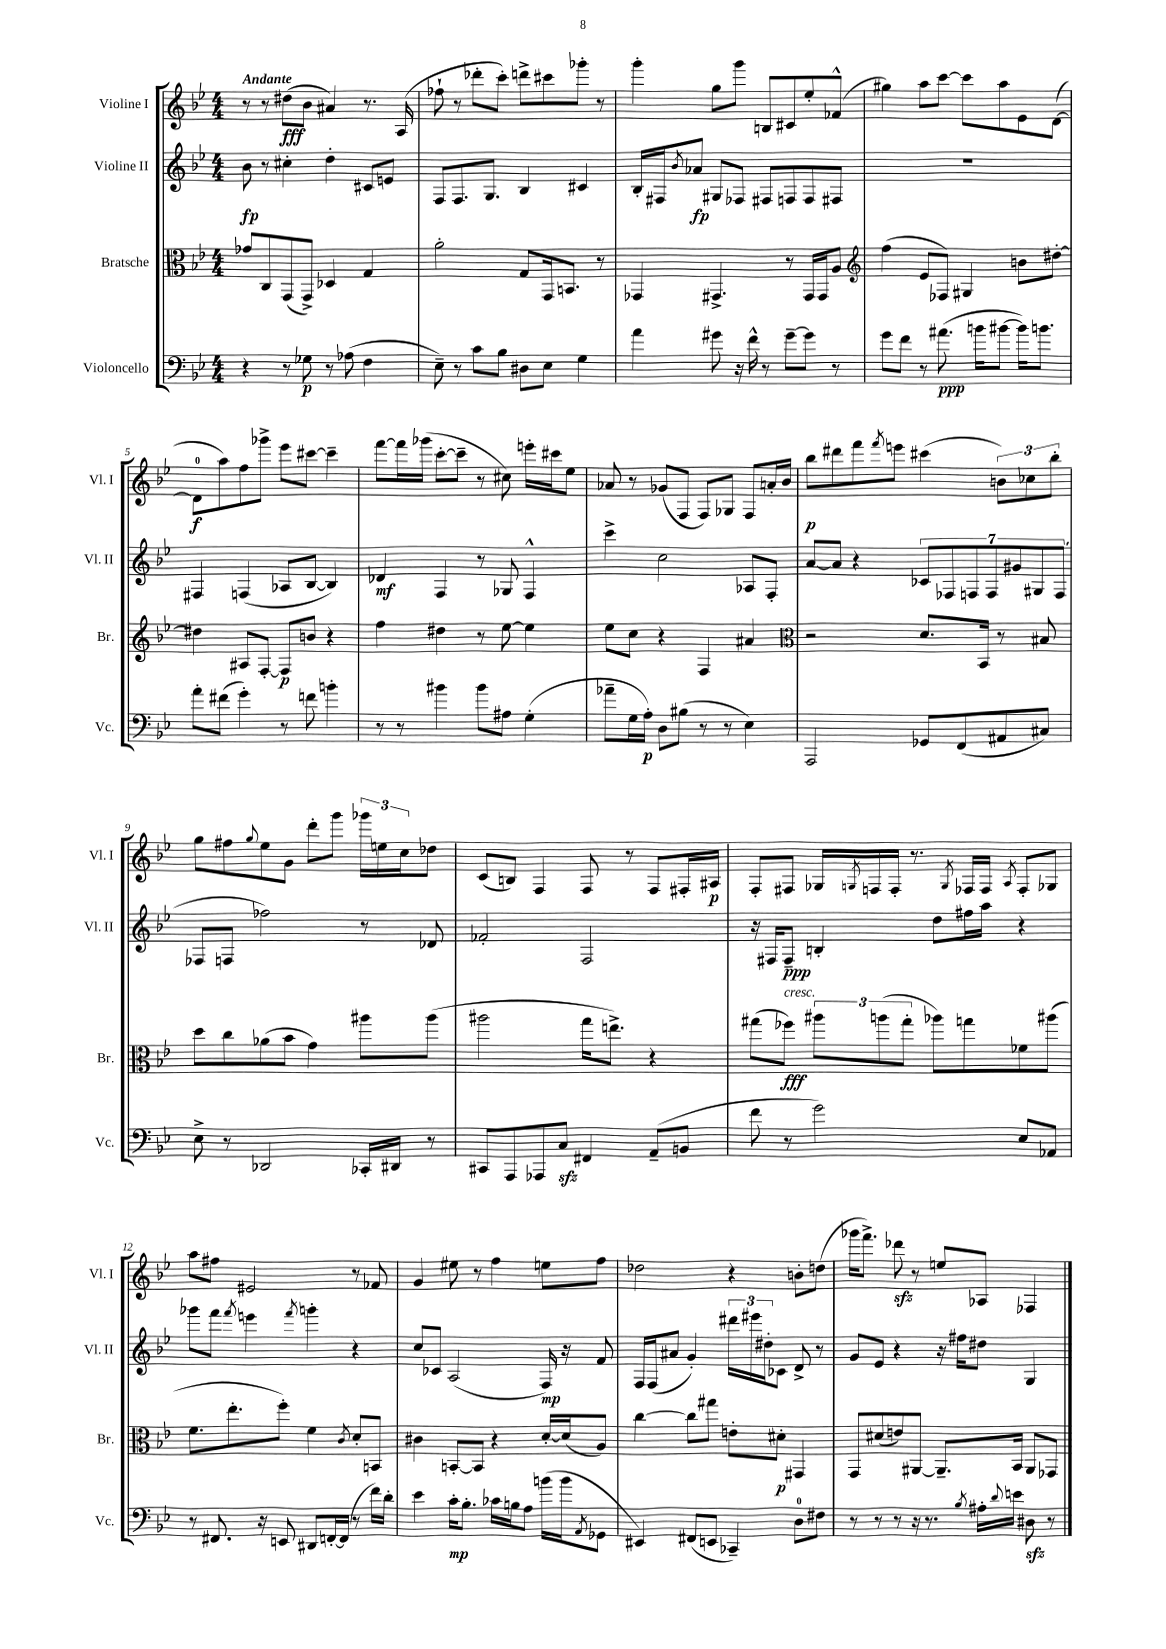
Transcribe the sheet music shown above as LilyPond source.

<<
\new StaffGroup <<
\new Staff = "s0" \with { instrumentName = "Violine I" shortInstrumentName = "Vl. I" } {
    \clef treble \key bes \major \numericTimeSignature \time 4/4 \tempo "Andante"
    r8 r8 dis''8\fff( bes'8 ais'4) r8. a16( |
    fes''8-! r8 des'''8-. c'''8-.) d'''8-> cis'''8 ges'''8-. r8 |
    g'''4-. g''8 g'''8 b8 cis'8 ees''8-. fes'8-^( |
    gis''4) a''8 c'''8~ c'''8 a''8 ees'8 d'8~( |
    d'8-0\f a''8) f''8 ges'''8-> ees'''8 cis'''8~ cis'''4-- |
    f'''8~ f'''16 ges'''16( c'''8~-. c'''8-- r8 cis''8) e'''16-. cis'''16 ees''8 |
    aes'8 r8 ges'8( f8 f8) ges8 f8 a'16-. bes'16 |
    bes''8\p dis'''8 f'''8 \acciaccatura { f'''8 } e'''8 cis'''4( \tuplet 3/2 { b'8) ces''8 bes''8-. } |
    g''8 fis''8 \appoggiatura { g''8 } ees''8 g'8 d'''8-. g'''8 \tuplet 3/2 { ges'''16 e''16 c''16 } des''8 |
    c'8( b8) f4 f8 r8 f8 fis16-. ais16\p |
    f8-. fis8 ges16 \acciaccatura { g8 } f16 f16-. r8. \acciaccatura { g8 } fes16 fes16 \acciaccatura { a8 } fes8-. ges8 |
    a''8 fis''8 eis'2 r8 fes'8 |
    g'4 eis''8 r8 f''4 e''8 f''8 |
    des''2 r4 b'8-. d''8( |
    ges'''16 f'''8.->) des'''8\sfz r8 e''8 aes8 fes4 \bar "|." |
}
\new Staff = "s1" \with { instrumentName = "Violine II" shortInstrumentName = "Vl. II" } {
    \clef treble \key bes \major \numericTimeSignature \time 4/4
    bes'8\fp r8 cis''4-. d''4-. cis'8 e'8 |
    f8 f8. g8. bes4 cis'4 |
    bes16-. fis16 \acciaccatura { bes'8 } aes'8\fp gis8 fes8 fis8 f8 f8 fis8 |
    R1 |
    fis4 f4( aes8 bes8~ bes4) |
    des'4\mf f4 r8 ges8 f4-^ |
    c'''4-> c''2 aes8 f8-. |
    a'8~ a'8 r4 \tuplet 7/4 { ces'8 fes8 f8 f8 gis'8 gis8 f8( } |
    fes8 f8 fes''2) r8 des'8 |
    fes'2-. f2 |
    r16 fis16 fis8--\ppp b4-. d''8 fis''16 a''16 r4 |
    ges'''8 f'''8 \acciaccatura { f'''8 } e'''4 \acciaccatura { f'''8 } g'''4-. r4 |
    c''8 ces'8 a2( f16\mp) r16 f'8 |
    f16 f16( ais'8 g'4-.) \tuplet 3/2 { dis'''16 eis'''16 dis''16-. } ces'8 d'8-> r8 |
    g'8 ees'8 r4 r16 fis''16 dis''8 g4 \bar "|." |
}
\new Staff = "s2" \with { instrumentName = "Bratsche" shortInstrumentName = "Br." } {
    \clef alto \key bes \major \numericTimeSignature \time 4/4
    ges'8 c8 g,8( g,8->) des4 g4 |
    a'2-. g8 g,16 b,8. r8 |
    ges,4 gis,4.-> r8 gis,16 gis,16 a8 |
    \clef treble f''4( ees'8 fes8) gis4 b'8 dis''8~-. |
    dis''4 ais8 f8~-. f8\p b'8 r4 |
    f''4 dis''4 r8 ees''8~ ees''4 |
    ees''8 c''8 r4 f4 ais'4 |
    \clef alto r2 d'8. bes,16 r8 bis8 |
    d''8 c''8 aes'8( bes'8 g'4) ais''8 ais''8( |
    ais''2 g''16 e''8.->) r4 |
    gis''8( fes''8\fff^\markup { \italic "cresc." }) \tuplet 3/2 { ais''8 a''8( gis''8-. } aes''8) g''8 fes'8 ais''8( |
    f'8. ees''8.-. f''8-.) f'4 \acciaccatura { c'8 } d'8-. b,8 |
    cis'4 b,8~-. b,8 r4 d'16~-. d'16( a8) |
    c''4~ c''8 gis''8 e'8-. dis'8-.\p gis,4 |
    g,8 dis'8( e'8) ais,8~ ais,8.-- bes,16 ais,8 ges,8 \bar "|." |
}
\new Staff = "s3" \with { instrumentName = "Violoncello" shortInstrumentName = "Vc." } {
    \clef bass \key bes \major \numericTimeSignature \time 4/4
    r4 r8 ges8\p r8 aes8( f4 |
    ees8--) r8 c'8 bes8 dis8 ees8 g4 |
    a'4 gis'8 r16 f'16-^ r8 gis'8~-- gis'8 r8 |
    g'8 f'8 r8 ais'8.\ppp( b'16 bis'8~ bis'16) b'8. |
    a'8-. fis'8( g'4-.) r8 f'8 b'4-. |
    r8 r8 bis'4 bis'8 ais8 g4-.( |
    aes'8-- g16 a16-.\p) d8 bis8( r8 r8 ees4) |
    a,,2 ges,8 f,8( ais,8 cis8) |
    ees8-> r8 des,2 ces,16-. dis,16 r8 |
    cis,8 a,,8 aes,,8 c8\sfz fis,4 a,8--( b,8 |
    f'8 r8 g'2) ees8 aes,8 |
    r8 fis,8. r16 e,8 dis,8 f,16~-. f,16( r8 f'16) d'16-. |
    ees'4 c'16-.\mp bes8.-. ces'16 b16 a8 b'16( b'16 \acciaccatura { a,8 } ges,8 |
    eis,4) fis,8( e,8 ces,4--) d8-0 fis8 |
    r8 r8 r8 r16 r8. \acciaccatura { bes8 } ais16-. \appoggiatura { d'8 } e'16 dis8\sfz r8 \bar "|." |
}
>>
>>
